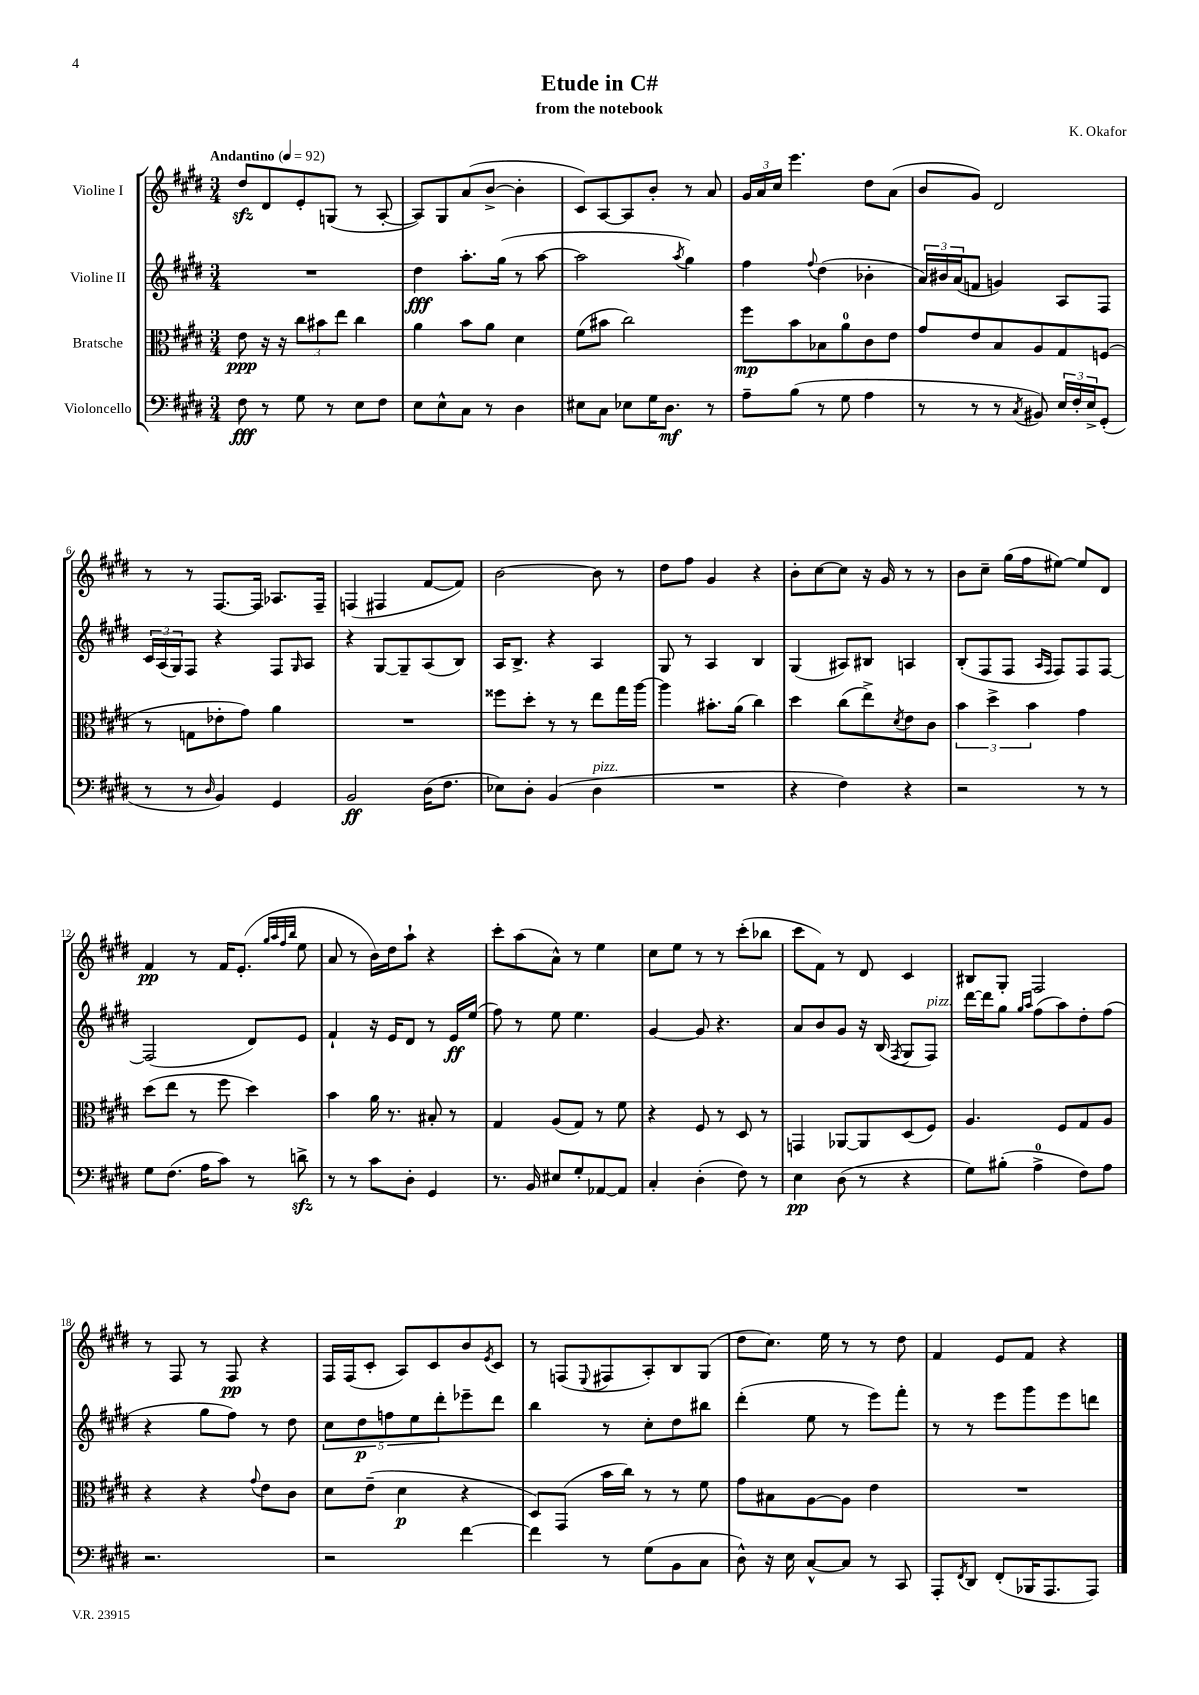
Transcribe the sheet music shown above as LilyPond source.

\header { title = "Etude in C#" composer = "K. Okafor" subtitle = "from the notebook" }
<<
\new StaffGroup <<
\new Staff = "s0" \with { instrumentName = "Violine I" } {
    \clef treble \key e \major \numericTimeSignature \time 3/4 \tempo "Andantino" 4 = 92
    dis''8\sfz dis'8 e'8-. g8( r8 a8~-. |
    a8) gis8 a'8( b'8~-> b'4-. |
    cis'8) a8~ a8 b'8-. r8 a'8 |
    \tuplet 3/2 { gis'16 a'16 cis''16 } e'''4. dis''8 a'8( |
    b'8 gis'8) dis'2 |
    r8 r8 fis8.~ fis16 aes8. fis16-- |
    f4( fis4 fis'8~ fis'8) |
    b'2~ b'8 r8 |
    dis''8 fis''8 gis'4 r4 |
    b'8-. cis''8~ cis''8 r16 gis'16 r8 r8 |
    b'8 cis''8-- gis''16( fis''16 eis''8~) eis''8 dis'8 |
    fis'4\pp r8 fis'16 e'8.-.( \grace { gis''32 a''32 fis''32 b''32 } e''8 |
    a'8 r8 b'16) dis''16 a''8-! r4 |
    cis'''8-. a''8( a'8-^) r8 e''4 |
    cis''8 e''8 r8 r8 cis'''8-.( bes''8 |
    cis'''8 fis'8) r8 dis'8 cis'4 |
    bis8 gis8-. fis2 |
    r8 fis8 r8 fis8\pp r4 |
    fis16 fis16( cis'8-. a8) cis'8 b'8 \acciaccatura { e'8 } cis'8 |
    r8 f8( \appoggiatura { e8 } fis8 a8-.) b8 gis8( |
    dis''8 cis''8.) e''16 r8 r8 dis''8 |
    fis'4 e'8 fis'8 r4 \bar "|." |
}
\new Staff = "s1" \with { instrumentName = "Violine II" } {
    \clef treble \key e \major \numericTimeSignature \time 3/4
    R2. |
    dis''4\fff a''8.-. gis''16( r8 a''8~ |
    a''2 \acciaccatura { a''8 } gis''4) |
    fis''4 \appoggiatura { fis''8 } dis''4( bes'4-. |
    \tuplet 3/2 { a'16) bis'16 a'16( } f'8 g'4) a8 fis8 |
    \tuplet 3/2 { cis'16 a16( gis16) } fis8 r4 fis8 \grace { gis16 } a8 |
    r4 gis8~ gis8-- a8( b8) |
    a16 b8.-> r4 a4 |
    gis8 r8 a4 b4 |
    gis4( ais8) bis8 a4 |
    b8-.( fis8 fis8 \grace { a16 fis16 } fis8) fis8 fis8~ |
    fis2( dis'8) e'8 |
    fis'4-! r16 e'16 dis'8 r8 e'16\ff e''16( |
    fis''8) r8 e''8 e''4. |
    gis'4~ gis'8 r4. |
    a'8 b'8 gis'8 r16 b16( \acciaccatura { fis8 } gis8 fis8^\markup { \italic "pizz." }) |
    dis'''16~ dis'''16 gis''8 \grace { gis''16 a''16 } fis''8( a''8) dis''8-. fis''8( |
    r4 gis''8 fis''8) r8 dis''8 |
    \tuplet 5/4 { cis''8 dis''8\p f''8 e''8 dis'''8-. } ees'''8-- dis'''8 |
    b''4 r8 cis''8-. dis''8 bis''8 |
    dis'''4-.( e''8 r8 e'''8) fis'''8-. |
    r8 r8 e'''8 gis'''8 e'''8 d'''8 \bar "|." |
}
\new Staff = "s2" \with { instrumentName = "Bratsche" } {
    \clef alto \key e \major \numericTimeSignature \time 3/4
    e'8\ppp r16 r16 \tuplet 3/2 { cis''8 bis'8 e''8 } cis''4 |
    a'4 b'8 a'8 dis'4 |
    fis'8( bis'8 cis''2) |
    fis''8\mp b'8 bes8 a'8-0 cis'8 e'8 |
    gis'8 e'8 b8 a8 gis8 f8( |
    r8 g8 ees'8-. gis'8) a'4 |
    R2. |
    fisis''8 dis''8-. r8 r8 e''8 gis''16 a''16~ |
    a''4 bis'8.-. a'16( cis''4) |
    dis''4 cis''8( e''8->) \acciaccatura { dis'8 } e'8 cis'8 |
    \tuplet 3/2 { b'4 dis''4-> b'4 } gis'4 |
    dis''8( e''8 r8 fis''8 dis''4) |
    b'4 a'16 r8. bis8-. r8 |
    gis4 a8( gis8) r8 fis'8 |
    r4 fis8 r8 dis8 r8 |
    g,4 aes,8~ aes,8 dis8( fis8) |
    a4. fis8 gis8 a8 |
    r4 r4 \appoggiatura { gis'8 } e'8 cis'8 |
    dis'8 e'8--( dis'4\p r4 |
    dis8) gis,8( b'16 cis''16) r8 r8 fis'8 |
    gis'8 bis8 a8~ a8 e'4 |
    R2. \bar "|." |
}
\new Staff = "s3" \with { instrumentName = "Violoncello" } {
    \clef bass \key e \major \numericTimeSignature \time 3/4
    fis8\fff r8 gis8 r8 e8 fis8 |
    e8 e8-^ cis8 r8 dis4 |
    eis8 cis8 ees8 gis16 dis8.\mf r8 |
    a8-- b8( r8 gis8 a4 |
    r8 r8 r8 \acciaccatura { cis8 } bis,8) \tuplet 3/2 { e16 fis16-. e16-> } gis,8-.( |
    r8 r8 \grace { dis16 } b,4) gis,4 |
    b,2\ff dis16( fis8. |
    ees8) dis8-. b,4( dis4^\markup { \italic "pizz." } |
    R2. |
    r4 fis4) r4 |
    r2 r8 r8 |
    gis8 fis8.( a16 cis'8) r8 d'8->\sfz |
    r8 r8 cis'8 dis8-. gis,4 |
    r8. b,16 eis8 gis8-. aes,8~ aes,8 |
    cis4-. dis4-.( fis8) r8 |
    e4\pp dis8( r8 r4 |
    gis8) bis8-.( a4-0-> fis8) a8 |
    r2. |
    r2 fis'4~ |
    fis'4 r8 gis8( b,8 cis8 |
    dis8-^) r16 e16 cis8~-^ cis8 r8 cis,8 |
    a,,8-. \acciaccatura { fis,8 } dis,8 fis,8-.( bes,,16 a,,8. a,,8) \bar "|." |
}
>>
>>
